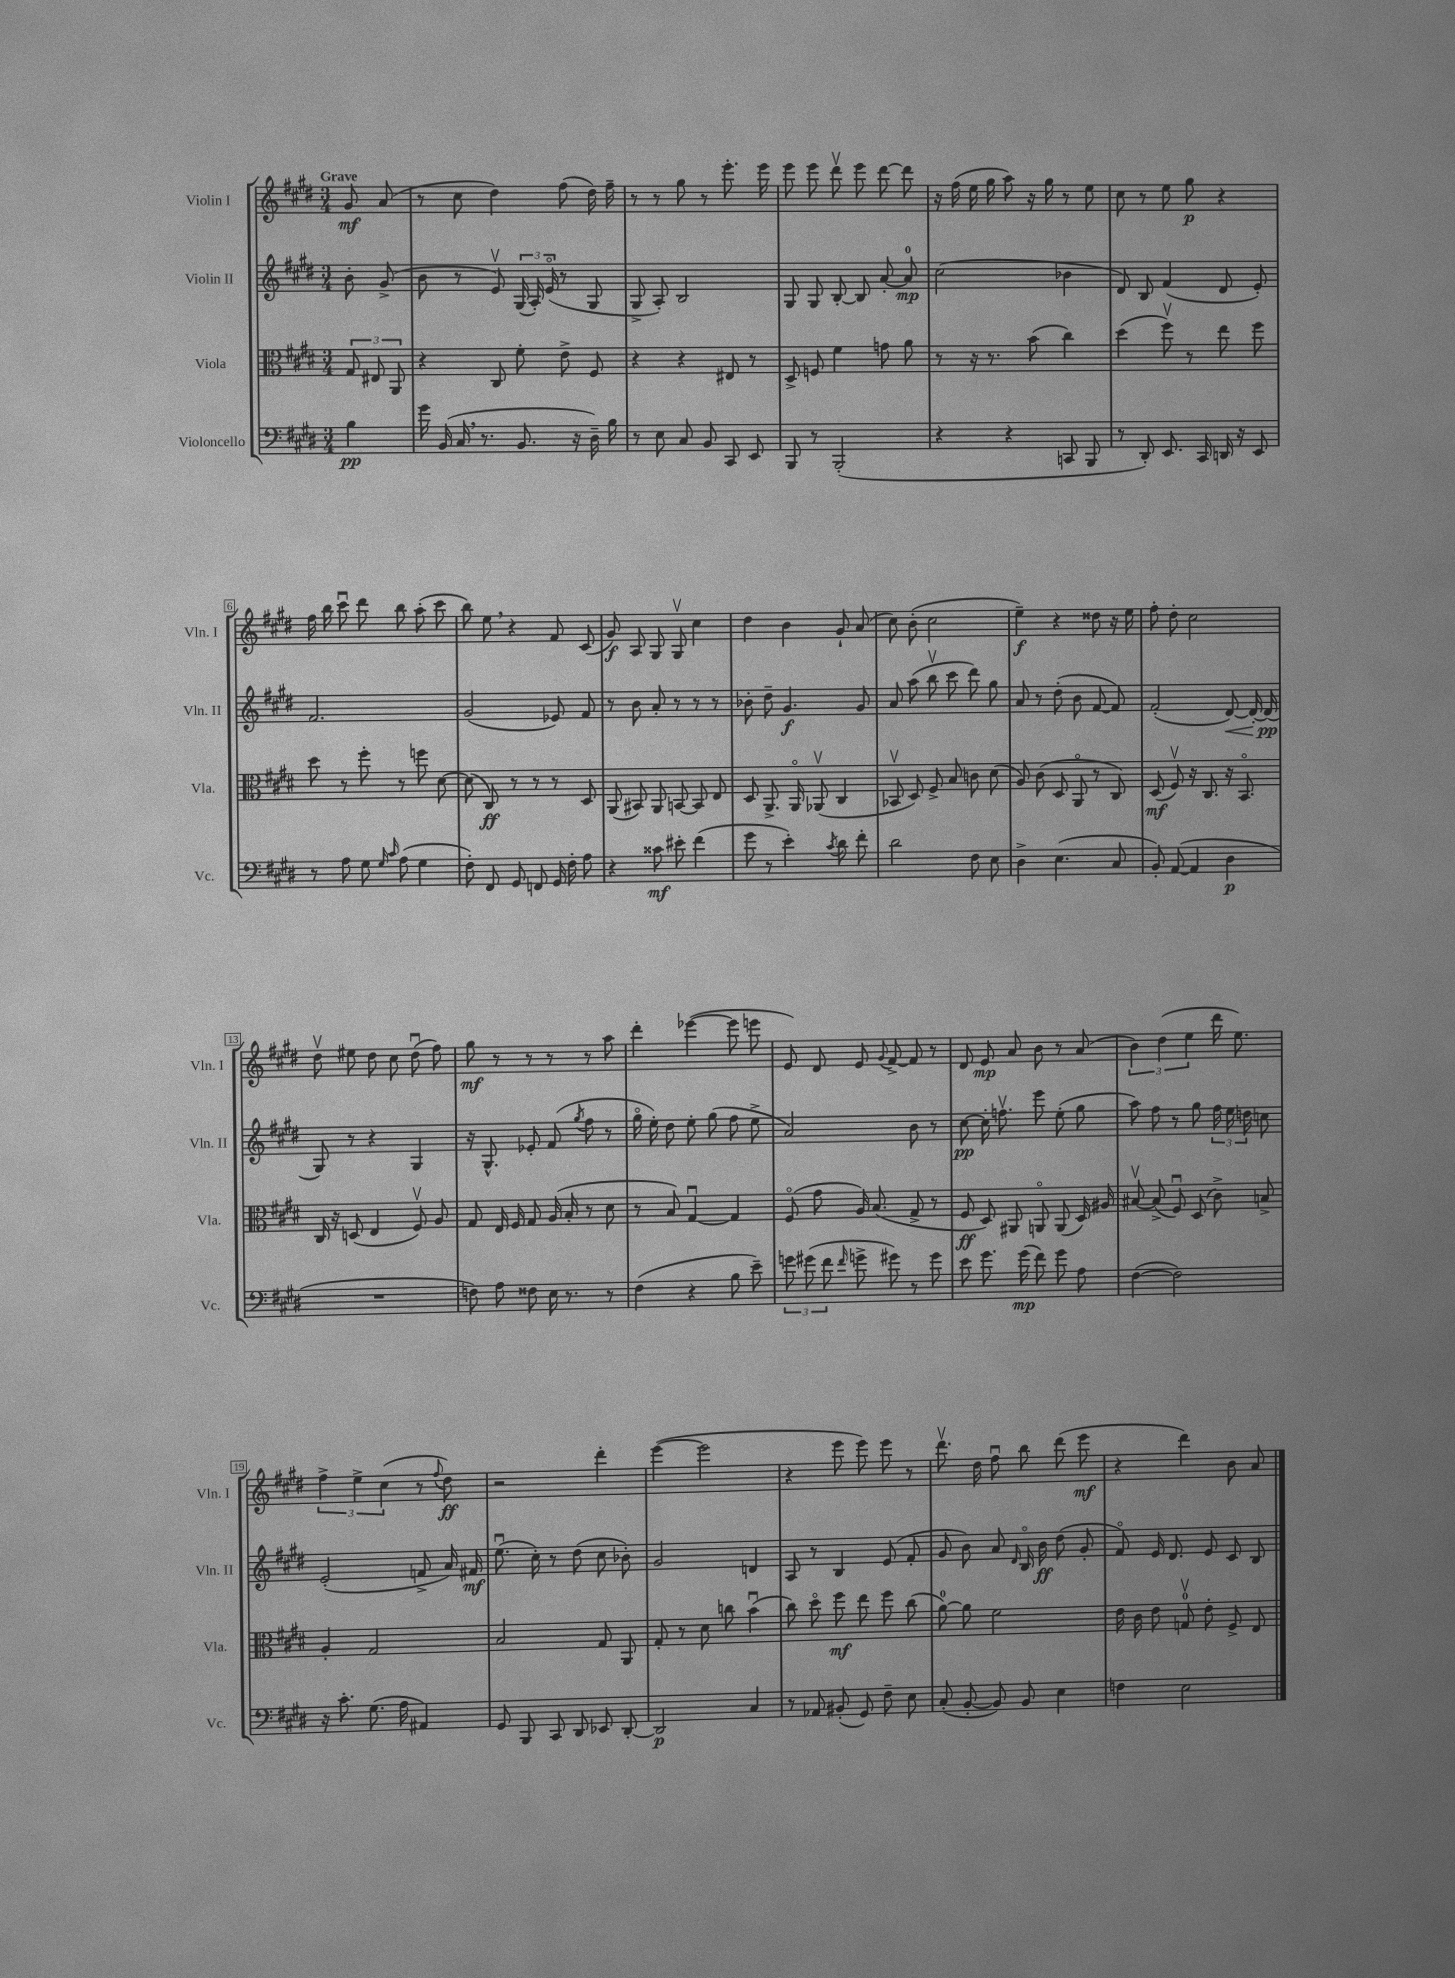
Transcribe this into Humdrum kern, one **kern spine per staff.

**kern	**kern	**kern	**kern
*staff4	*staff3	*staff2	*staff1
*clefF4	*clefC3	*clefG2	*clefG2
*k[f#c#g#d#]	*k[f#c#g#d#]	*k[f#c#g#d#]	*k[f#c#g#d#]
*M3/4	*M3/4	*M3/4	*M3/4
4B\	12G#/	8b'\	8g#/
.	12E#/	.	.
.	.	(8g#^/	(8a/
.	12AA/	.	.
=	=	=	=
16g#\	4r	8b\	8r
(16BB/	.	.	.
16C#/	.	8r	8cc#\
8.r	.	.	.
.	8C#/	8ev/)	4dd#\)
8.BB/	8f#'\	(24G#/	.
.	.	24A'/)	.
.	.	(24eo/	.
.	8e^\	8r	(8ff#\
16r	.	.	.
16D#~\)	8F#/	8G#/	16dd#\)
16B\	.	.	16ff#~\
=	=	=	=
8r	4r	8G#^/	8r
8E\	.	8A'/)	8r
8C#/	4r	2B/	8gg#\
8BB/	.	.	8r
8CC#/	8E#/	.	8.eee'\
8EE/	8r	.	.
.	.	.	16eee\
=	=	=	=
8BBB/	8D#^/	8G#/	8eee\
8r	8F/	8G#/	8eee\
(2BBB'/	4f#\	[8B'/	8ddd#v\
.	.	8B/]	8eee\
.	8g\	[8a'/	[8ddd#\
.	8a\	8a/]	8ddd#\]
=	=	=	=
4r	8r	(2cc#\	16r
.	.	.	(16ff#\
.	16r	.	16ee\
.	8.r	.	16gg#\
4r	.	.	8aa\)
.	(8b\	.	16r
.	.	.	16gg#\
8CC/	4cc#\)	4b-\	8r
8BBB/	.	.	8ee\
=	=	=	=
8r	(4dd#\	8d#/)	8cc#\
8DD#'/)	.	8B/	8r
8.EE/	8ff#v\)	(4f#/	8ee\
.	8r	.	8gg#\
16CC#/	.	.	.
16DD/	8ee\	8d#/	4r
16r	.	.	.
8EE/	8ff#\	8e'/)	.
=	=	=	=
8r	8dd#\	2.f#/	16ff#\
.	.	.	16bb\
8A\	8r	.	8ccc#u\
8G#\	8ff#'\	.	8ddd#\
16qqG#/	.	.	.
16qqc#/	.	.	.
(8A\	8r	.	8bb\
4G#\	8ff\	.	(8aa'\
.	[8d#\	.	8ccc#\
=	=	=	=
8F#'\)	(8d#\]	(2g#/	8bb\)
8FF#/	8C#/)	.	8ee\
8GG#/	8r	.	4r
8FF/	8r	.	.
16GG#/	8r	8e-/)	8f#/
16F#'\	.	.	.
8A\	8D#/	8f#/	(8c#/
=	=	=	=
4r	(8AA/	8r	8g#/)
.	8BB#/)	8b\	8A/
8c##\	8AA/	8a'/	8G#/
8e#'\	[8BB/	8r	8G#v/
(4f#\	8BB/]	8r	4cc#\
.	8E/	8r	.
=	=	=	=
8g#\	8D#/	8b-'\	4dd#\
8r	8.AA^/	8dd#~\	.
4e'\)	.	4.g#/	4b\
.	16AAo/	.	.
.	(8AA-v/	.	.
8qc#/	.	.	.
8d#\	4C#/	.	8g#`/
8f#'\	.	8g#/	(8a/
=	=	=	=
2d#\	8BB-v/	8a/	8cc#\)
.	8D#/)	(8aa\	(8b'\
.	8F#^/	8bbv\	2cc#\
.	8B/	8ccc#\	.
8F#\	8c\	8ddd#\)	.
8E\	(8d#\	8gg#\	.
=	=	=	=
4D#^\	8A/)	8a/	4ee~\)
.	(8c#\	8r	.
(4.E\	8D#/	(8dd#'\	4r
.	8AAo/	8b\	.
.	8r	[8f#/	8dd##\
8C#/	8C#/)	8f#/])	16r
.	.	.	16ee\
=	=	=	=
8BB'/)	(8D#/	(2f#'/	8ff#'\
([8AA/	8F#v/)	.	8dd#'\
4AA/]	16r	.	2cc#\
.	8.C#/	.	.
4D#\	16r	[8d#/)	.
.	8.BBo/	.	.
.	.	16d#'/_	.
.	.	(16d#/]	.
=	=	=	=
2.r	16C#/	8G#/)	8dd#v\
.	16r	.	.
.	(8D/	8r	8ee#\
.	4E/	4r	8dd#\
.	.	.	8cc#\
.	8F#v/)	4G#/	(8dd#u\
.	8A/	.	8ff#\)
=	=	=	=
8F\)	8G#/	16r	8gg#\
.	.	8.G#^^/	.
8A\	16E/	.	8r
.	16F#/	.	.
8F##\	8G#/	8e-'/	8r
16E\	(16A/	(8f#/	8r
8.r	16B'/	.	.
.	.	8qgg#/	.
.	8r	8ff#\	8r
8r	8d#\	8r	8aa\
=	=	=	=
(4F#\	8r	16gg#o\	4ddd#'\
.	.	16ee'\)	.
.	8B/)	8dd#\	.
4r	[4G#u/	8ee'\	([4eee-\
.	.	(8gg#\	.
8B\	4G#/]	8ff#\	8eee-\]
8e~\)	.	8ee^\	8eee\
=	=	=	=
12g\	(8F#o/	2a/)	8e/)
(12g#\	.	.	.
.	8g#\	.	8d#/
12f#\	.	.	.
16qqf#/	.	.	.
8g^\	16A/)	.	8e/
.	(8.B/	.	.
.	.	.	8qqg#/
8g#\)	.	.	[8f#^/
8r	8G#^/	8b\	8f#/]
8g#\	8r	8r	8r
=	=	=	=
8e\	8F#/	[8cc#\	8d#/
8.g#\	8D#/)	16cc#'\]	8e/
.	.	8.ffv\	.
.	8AA#/	.	8a/
(16g#\	.	.	.
8f#\)	8AAo/	8eee\	8b\
8g#\	(8AA/	(8ee'\	8r
8A\	16D#/)	8gg#\	(8a/
.	16A#/	.	.
=	=	=	=
([4F#\	[8B#v/	8aa\)	6b\)
.	(8B#^/]	8ff#\	.
.	.	.	(6dd#\
2F#\])	8F#u/)	8r	.
.	.	.	6ee\
.	(8D#/	8gg#\	.
.	8c#^\)	24ff#\	16ddd#\
.	.	24ee\	.
.	.	.	8.ee\)
.	.	24dd\	.
.	8B^/	8cc\	.
=	=	=	=
16r	4A'/	(2e'/	6ff#^\
8.c#'\	.	.	.
.	.	.	6ee^\
(8.G#\	2G#/	.	.
.	.	.	(6cc#\
16A\	.	.	.
4AA#/)	.	8f^/	8r
.	.	.	8qqff#/
.	.	16a/)	8dd#\)
.	.	16f#/	.
=	=	=	=
8GG#/	2B/	(8.eeu\	2r
8BBB/	.	.	.
.	.	16cc#'\)	.
8CC#/	.	8r	.
8DD#/	.	(8dd#\	.
8EE-/	8G#/	8cc#\	4ddd#'\
[8DD#'/	8AA/	8b-'\)	.
=	=	=	=
2DD#/]	8G#'/	2g#/	([4eee\
.	8r	.	.
.	8d#\	.	2eee\]
.	8cc\	.	.
4C#/	(4bu\	4d/	.
=	=	=	=
8r	8cc#\)	8A/	4r
8AA-/	8dd#o\	8r	.
(8BB#'/	8ff#\	4B/	8eee\
8GG#/)	8ee\	.	8eee\)
8F#~\	8ff#\	(8e/	8eee\
8E\	(8cc#\	8f#'/	8r
=	=	=	=
(8C#'/	[8a\)	8g#/	8.ddd#v\
[8BB'/	8a\]	8b\)	.
.	.	.	16dd#\
8BB/])	2f#\	8a/	8ff#u\
.	.	16qqd#/	.
8BB/	.	16Bo/	8bb\
.	.	16b\	.
4E\	.	(8dd#\	(8ddd#\
.	.	8g#'/	8eee\
=	=	=	=
4F\	16e\	8f#o/)	4r
.	16c#\	.	.
.	8e\	16e/	.
.	.	8.d#/	.
2E\	8Gv/	.	4ddd#\)
.	8e'\	8e/	.
.	8F#^/	8c#/	8b\
.	8E/	8B/	8a/
==	==	==	==
*-	*-	*-	*-
